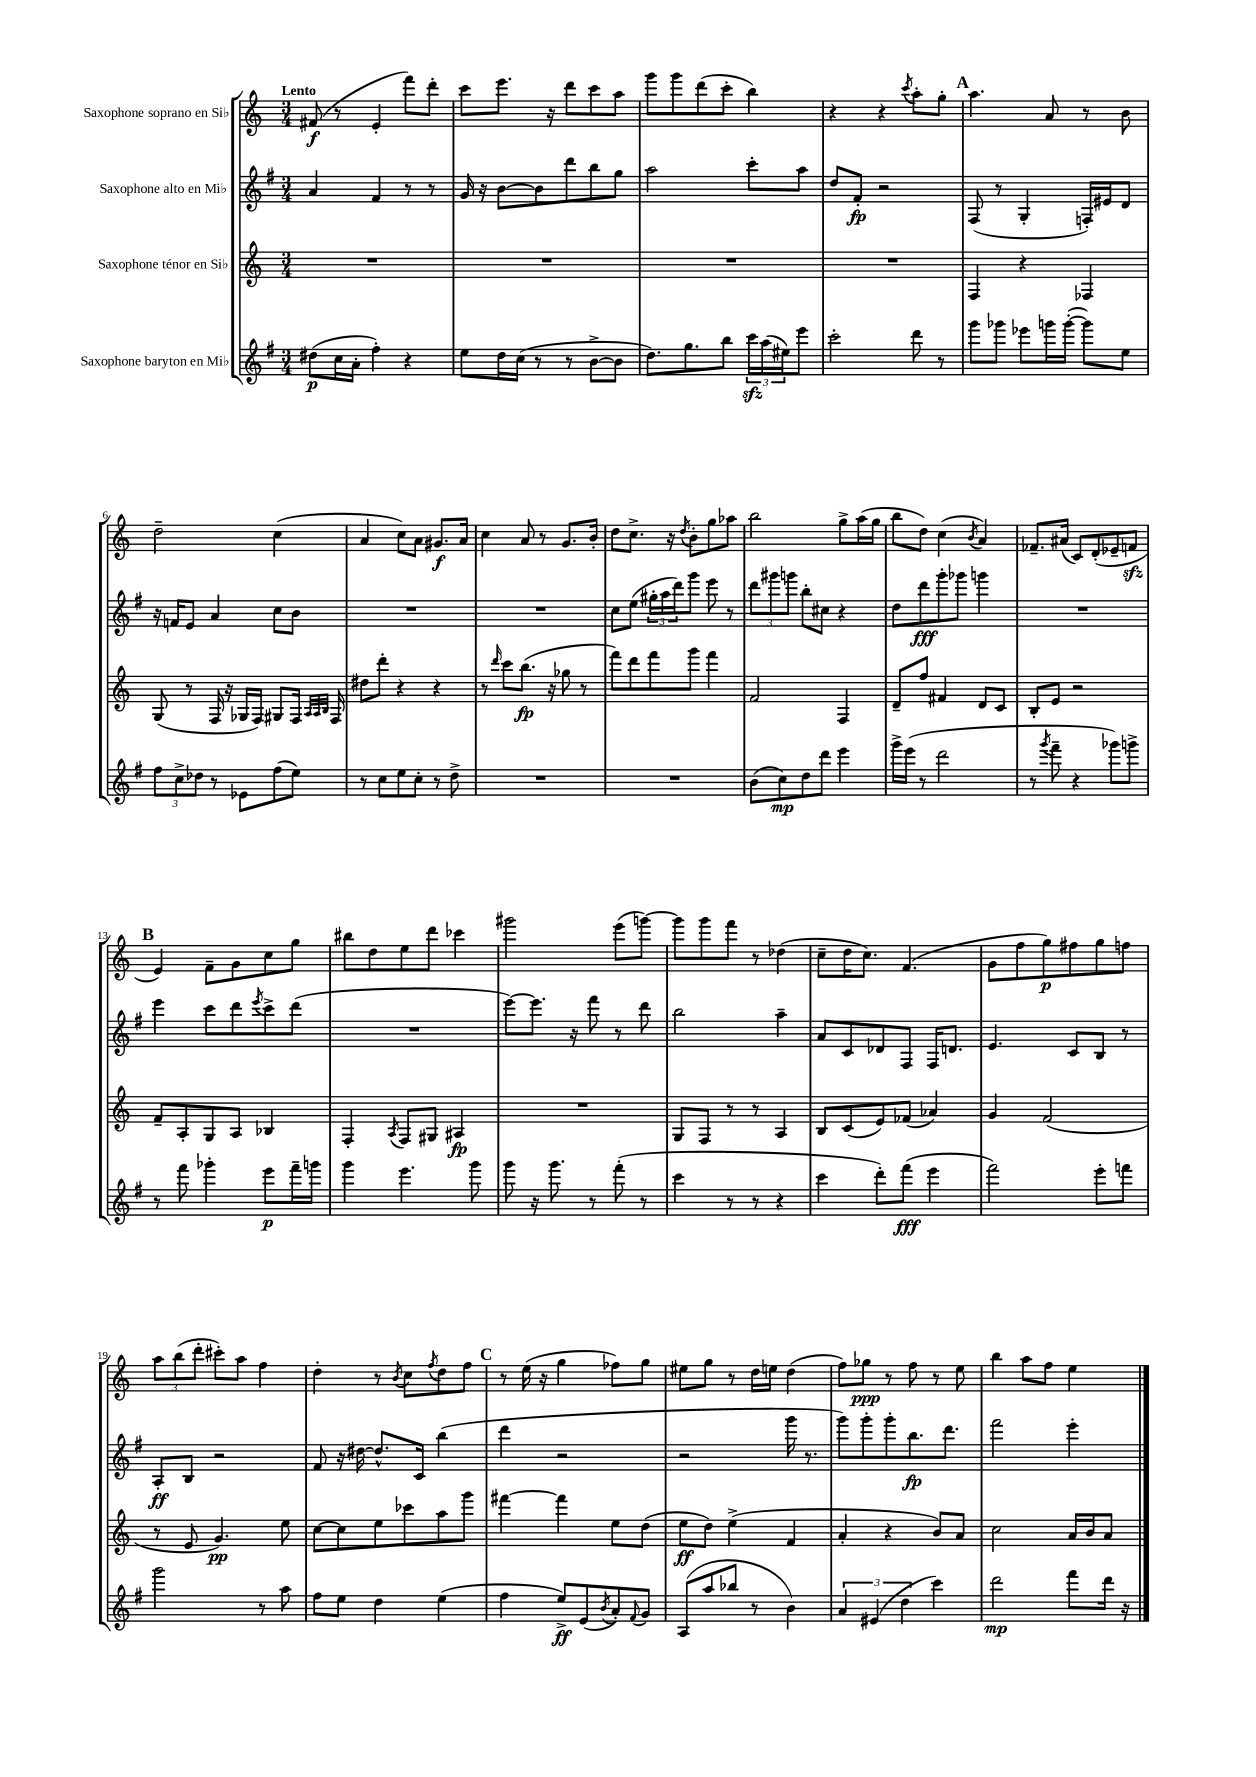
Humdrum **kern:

**kern	**kern	**kern	**kern
*staff4	*staff3	*staff2	*staff1
*clefG2	*clefG2	*clefG2	*clefG2
*k[f#]	*k[]	*k[f#]	*k[]
*M3/4	*M3/4	*M3/4	*M3/4
(8dd#	2.r	4a	(8f#
16cc	.	.	8r
16a'	.	.	.
4ff#')	.	4f#	4e'
4r	.	8r	8fff)
.	.	8r	8ddd'
=	=	=	=
8ee	2.r	16g	8ccc
.	.	16r	.
16dd	.	[8b	8.eee
(16cc	.	.	.
8r	.	8b]	.
.	.	.	16r
8r	.	8ddd	8ddd
[8b^	.	8bb	8ccc
8b]	.	8gg	8aa
=	=	=	=
8.dd)	2.r	2aa	8ggg
.	.	.	8ggg
8.gg	.	.	.
.	.	.	(8ddd
8bb	.	.	8ccc'
24ccc	.	8ccc'	4bb)
(24aa	.	.	.
24ee#)	.	.	.
8eee	.	8aa	.
=	=	=	=
2ccc'	2.r	8dd	4r
.	.	8f#'	.
.	.	2r	4r
.	.	.	8qccc
8ddd	.	.	8aa'
8r	.	.	8gg'
=	=	=	=
8ggg	4F	(8F#	4.aa
8ggg-	.	8r	.
8eee-	4r	4G'	.
16ggg	.	.	8a
([16ggg'	.	.	.
8ggg])	4F-	16F')	8r
.	.	16e#	.
8ee	.	8d	8b
=	=	=	=
12ff#	(8G	16r	2dd~
.	.	16f	.
12cc^	.	.	.
.	8r	8e	.
12dd-	.	.	.
8r	16F	4a	.
.	16r	.	.
8e-	16G-	.	.
.	16F)	.	.
(8ff#	8G#	8cc	(4cc
8ee)	16F	8b	.
.	32qqA	.	.
.	32qqA	.	.
.	32qqB	.	.
.	16F	.	.
=	=	=	=
8r	8dd#	2.r	4a
8cc	8ddd'	.	.
8ee	4r	.	8cc)
8cc'	.	.	8a
8r	4r	.	8.g#
8dd^	.	.	.
.	.	.	16a
=	=	=	=
2.r	8r	2.r	4cc
.	16qqddd	.	.
.	8ccc	.	.
.	(8.bb	.	8a
.	.	.	8r
.	16r	.	.
.	8gg-	.	8.g
.	8r	.	.
.	.	.	16b'
=	=	=	=
2.r	8fff)	8cc	8dd
.	8ddd	(8ee	8.cc^
.	8fff	24gg#'	.
.	.	24aa	.
.	.	.	16r
.	.	24ddd)	.
.	.	.	8qdd
.	8ggg	8ggg	8b'
.	4fff	8eee	8gg
.	.	8r	8aa-
=	=	=	=
(8b	2f	12ddd	2bb
.	.	12ggg#	.
8cc)	.	.	.
.	.	12ggg	.
8dd	.	8bb'	.
8ddd	.	8cc#	.
4eee	4F	4r	8gg^
.	.	.	(16aa
.	.	.	16gg
=	=	=	=
16ggg^	8d~	8dd	8bb
(16eee	.	.	.
8r	8ff	8ddd	8dd)
2ddd	4f#	8ggg'	(4cc
.	.	8ggg-	.
.	.	.	8qb
.	8d	4ggg	4a)
.	8c	.	.
=	=	=	=
8r	8B'	2.r	8.f-~
8qggg	.	.	.
8fff#~	8e	.	.
.	.	.	(16a#
4r	2r	.	8c)
.	.	.	(8d'
8ggg-)	.	.	8e-~
8ggg^	.	.	8f
=	=	=	=
8r	8f~	4eee	4e)
8fff#	8A'	.	.
4ggg-'	8G	8ccc	8f~
.	8A	8ddd	8g
.	.	8qeee	.
8eee	4B-	8ccc^	8cc
16fff#~	.	(8ddd	8gg
16ggg	.	.	.
=	=	=	=
4ggg	4F'	2.r	8bb#
.	.	.	8dd
.	8qA	.	.
4.eee	8F	.	8ee
.	8G#	.	8ddd
.	4A#	.	4ccc-
8ggg	.	.	.
=	=	=	=
8ggg	2.r	[8eee)	2ggg#
16r	.	8.eee]	.
8.ggg	.	.	.
.	.	16r	.
8r	.	8fff#	.
(8fff#'	.	8r	(8eee
8r	.	8ddd	[8ggg)
=	=	=	=
4ccc	8G	2bb	8ggg]
.	8F	.	8ggg
8r	8r	.	8fff
8r	8r	.	8r
4r	4A	4aa~	(4dd-
=	=	=	=
4ccc	8B	8a	8cc~
.	(8c	8c	16dd
.	.	.	8.cc)
8ddd')	8e)	8d-	.
(8fff#	(8f-	8F#	(4.f
4eee	4a-)	16F#	.
.	.	8.d	.
=	=	=	=
2fff#)	4g	4.e	8g
.	.	.	8ff
.	(2f	.	8gg)
.	.	8c	8ff#
8eee'	.	8B	8gg
8fff	.	8r	8ff
=	=	=	=
2ggg	8r	8A'	12aa
.	.	.	(12bb
.	8e	8B	.
.	.	.	12ddd'
.	4.g)	2r	8ccc#')
.	.	.	8aa
8r	.	.	4ff
8aa	8ee	.	.
=	=	=	=
8ff#	[8cc	8f#	4dd'
8ee	8cc]	16r	.
.	.	[16dd#	.
4dd	8ee	8.dd#^^]	8r
.	.	.	8qb
.	8ccc-	.	8cc
.	.	16c	.
.	.	.	8qff
(4ee	8aa	(4bb	8dd
.	8ggg	.	8ff
=	=	=	=
4ff#	[4fff#	4ddd	8r
.	.	.	(16ee
.	.	.	16r
8ee^)	4fff#]	2r	4gg
(8e	.	.	.
8qb	.	.	.
8a')	8ee	.	8ff-)
8qqf#	.	.	.
8g	(8dd	.	8gg
=	=	=	=
(8A	8ee	2r	8ee#
8aa	8dd)	.	8gg
8bb-	(4ee^	.	8r
8r	.	.	16dd
.	.	.	16ee
4b)	4f	16ggg	(4dd
.	.	8.r	.
=	=	=	=
6a	4a'	8ggg)	8ff)
.	.	8ggg'	8gg-
(6e#	.	.	.
.	4r	8ggg'	8r
6dd	.	.	.
.	.	8.bb	8ff
4ccc)	8b)	.	8r
.	.	8.ddd	.
.	8a	.	8ee
=	=	=	=
2ddd	2cc	2fff#	4bb
.	.	.	8aa
.	.	.	8ff
8fff#	16a	4eee'	4ee
.	16b	.	.
16ddd	8a	.	.
16r	.	.	.
==	==	==	==
*-	*-	*-	*-
